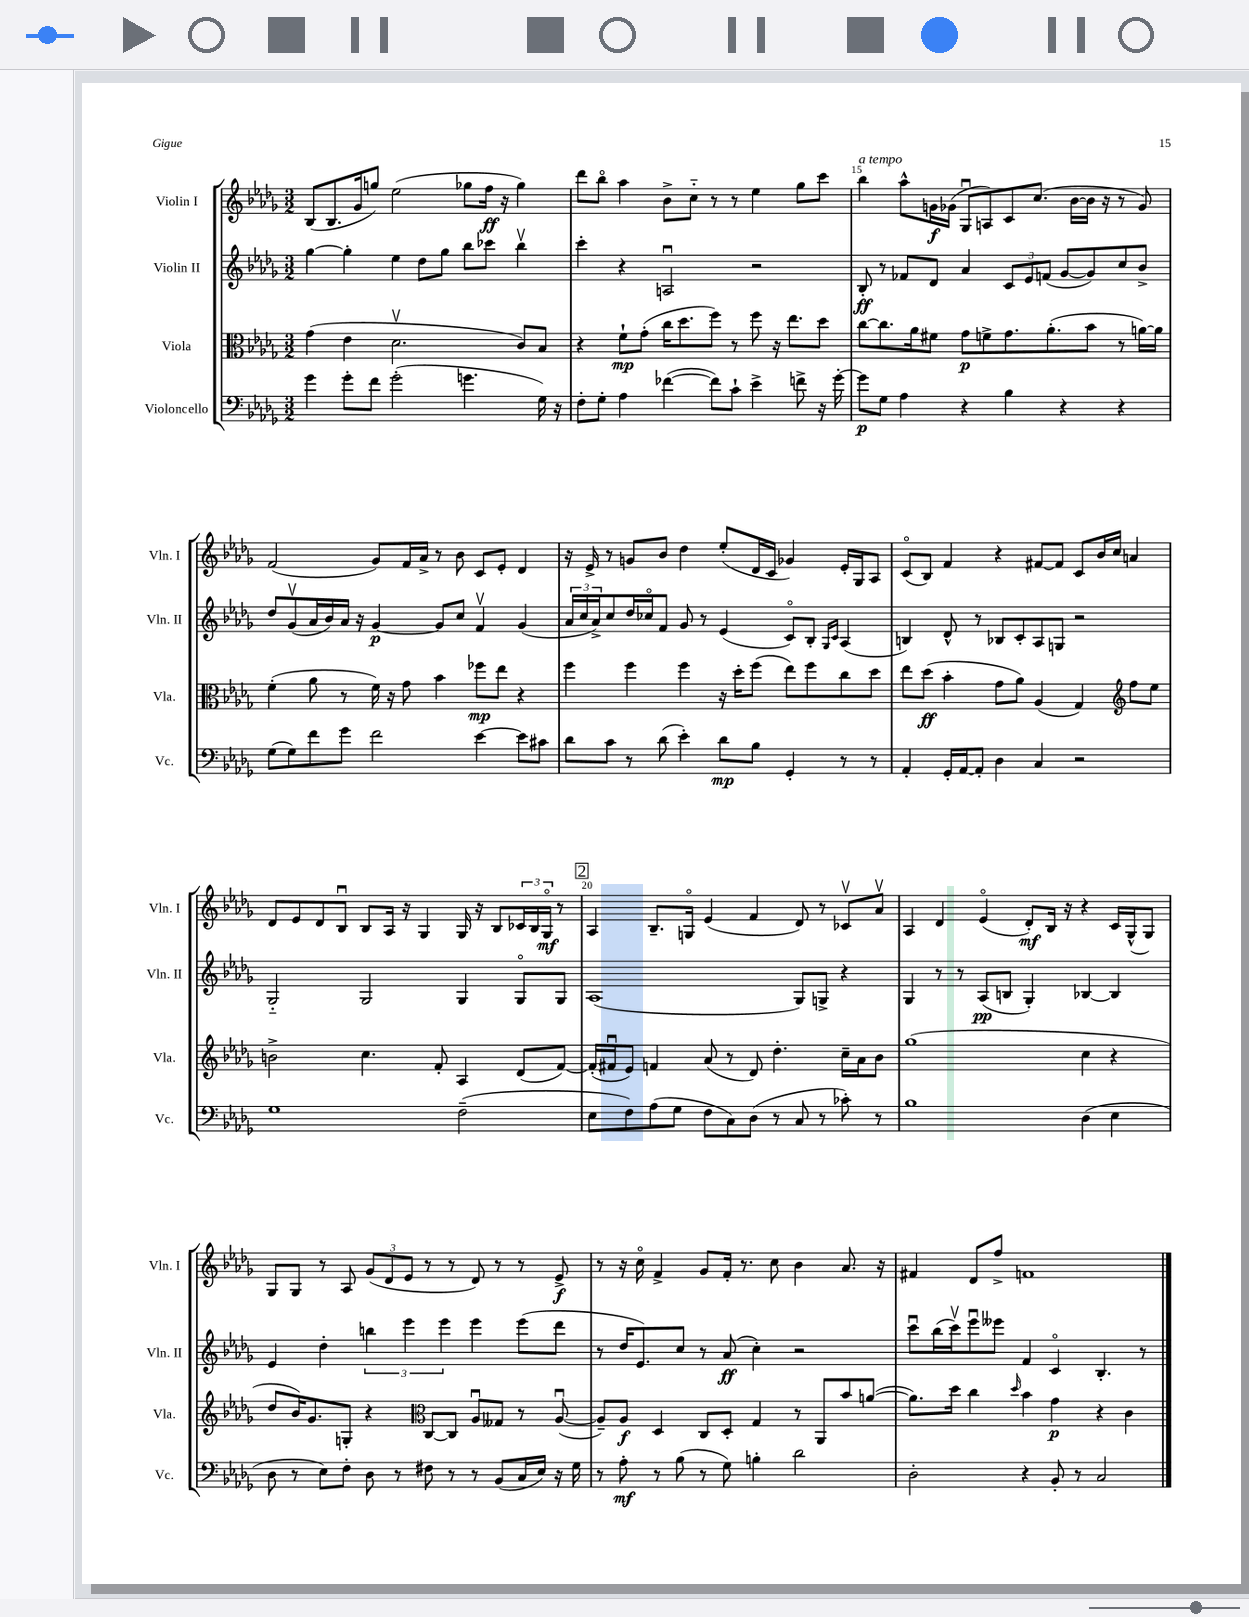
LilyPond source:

<<
\new StaffGroup <<
\new Staff = "s0" \with { instrumentName = "Violin I" shortInstrumentName = "Vln. I" } {
    \clef treble \key des \major \numericTimeSignature \time 3/2
    bes8( bes8. ges'16 g''8) ees''2( ges''8 f''16\ff r16 ges''4) |
    des'''8 bes''8\flageolet aes''4 bes'8-> c''8-_ r8 r8 ees''4 ges''8 c'''8 |
    bes''4^\markup { \italic "a tempo" } aes''8-^ g'16\f ges'16( ges8\downbow a8) c'8 c''8.( bes'16~ bes'16 r16 r8 ges'8) |
    f'2( ges'8) f'16 aes'16-> r8 bes'8 c'8 ees'8-. des'4 |
    r16 ees'16-> r8 g'8 bes'8 des''4 ees''8-.( des'16 c'16 ges'4) ees'16-. ges16 aes8 |
    c'8\flageolet( bes8) f'4 r4 fis'8~ fis'8 c'8 bes'16 c''16 a'4 |
    des'8 ees'8 des'8 bes8\downbow bes8 aes16 r16 ges4 ges16 r16 bes8 \tuplet 3/2 { ces'16 bes16 ges16\flageolet\mf } r8 |
    \mark \markup { \box "2" } aes4 bes8.-- g16\flageolet ees'4( f'4 des'8) r8 ces'8\upbow aes'8\upbow |
    aes4 des'4 ees'4\flageolet( des'8-.\mf) bes16 r16 r4 c'16 ges16-^( ges8) |
    ges8 ges8 r8 aes8 \tuplet 3/2 { ges'8( des'8 ees'8 } r8 r8 des'8) r8 r8 ees'8->\f |
    r8 r16 c''16\flageolet f'4-> ges'8 f'16-. r8. c''8 bes'4 aes'8. r16 |
    fis'4 des'8 f''8-> f'1 \bar "|." |
}
\new Staff = "s1" \with { instrumentName = "Violin II" shortInstrumentName = "Vln. II" } {
    \clef treble \key des \major \numericTimeSignature \time 3/2
    ges''4~ ges''4-. ees''4 des''8 ges''8 bes''8 ces'''8 bes''4\upbow |
    c'''4-. r4 a2\downbow r2 |
    bes8-.\ff r8 fes'8 des'8 aes'4 \tuplet 3/2 { c'8 ees'8 f'8( } ges'8~ ges'8) c''8 bes'8-> |
    des''8 ges'8\upbow( aes'16 bes'16) aes'16 r16 ges'4~\p ges'8 c''8 f'4\upbow ges'4( |
    \tuplet 3/2 { aes'16 c''16 aes'16->) } c''8 des''16 ces''16\flageolet f'8 ges'8 r8 ees'4( c'8\flageolet) bes8-. \grace { ges16 c'16 } aes4( |
    b4) des'8-^ r8 bes8 c'8-. aes8 g8 r2 |
    ges2-_ ges2 ges4 ges8\flageolet ges8 |
    \mark \markup { \box "2" } aes1( ges8) g8-> r4 |
    ges4 r8 r8 aes8\pp( b8 ges4-.) bes4~ bes4 |
    ees'4 des''4-. \tuplet 3/2 { b''4 ees'''4 ees'''4 } ees'''4 ees'''8( des'''8 |
    r8 des''16 ees'8.) c''8 r8 aes'8\ff( c''4-.) r2 |
    c'''8\downbow bes''16( c'''16\upbow) ees'''8\downbow eeses'''8 f'4 c'4\flageolet bes4.-. r8 \bar "|." |
}
\new Staff = "s2" \with { instrumentName = "Viola" shortInstrumentName = "Vla." } {
    \clef alto \key des \major \numericTimeSignature \time 3/2
    ges'4( ees'4 des'2.\upbow c'8) bes8 |
    r4 f'8-!\mp ges'8-.( c''16 des''8. f''8) r8 f''8 r16 ees''8. des''8 |
    c''8~ c''8. aes'16 fis'8 ges'8\p f'8-> ges'8. aes'8.-.( bes'8 r8 a'16~) a'16 |
    f'4-.( aes'8 r8 f'16) r16 ges'8 bes'4 fes''8\mp ees''8 r4 |
    f''4 f''4 f''4 r16 des''16-. f''8( ees''8) f''8 c''8 des''8 |
    ees''8 des''8\ff( bes'4-. ges'8 aes'8) aes4( ges4) \clef treble f''8 ees''8 |
    b'2-> c''4. f'8-. aes4 des'8( f'8~) |
    \mark \markup { \box "2" } f'16-.( fis'16\downbow ees'8) f'4 aes'8( r8 des'8) des''4.-. c''16-- aes'16 bes'8 |
    ges''1( c''4 r4 |
    des''8 bes'16) ges'8. g8-. r4 \clef alto c8~ c8 aes8\downbow geses8 r8 aes8~\downbow( |
    aes8--) aes8\f des4 c8 des8-. ges4 r8 aes,8 bes'8 a'8~( |
    a'8.) des''16 c''4 \grace { des''16 } bes'4 ges'4\p r4 c'4 \bar "|." |
}
\new Staff = "s3" \with { instrumentName = "Violoncello" shortInstrumentName = "Vc." } {
    \clef bass \key des \major \numericTimeSignature \time 3/2
    ges'4 ges'8-. f'8 ges'2-.( g'4. ges16) r16 |
    f8-. ges8-. aes4 fes'4~( fes'8) c'8-! ees'4-> f'8-> r16 ges'16~-. |
    ges'8\p ges8 aes4 r4 bes4 r4 r4 |
    ges8( ges8) f'8 ges'8 f'2 ees'4~ ees'8 cis'8 |
    des'8 c'8 r8 des'8( ees'4-.) des'8\mp bes8 ges,4-. r8 r8 |
    aes,4-. ges,16-. aes,16~ aes,8-. des4 c4 r2 |
    ges1 f2--( |
    \mark \markup { \box "2" } ees8 f8) aes8( ges8 f8 c8) des8( r8 c8 r8 ces'8-.) r8 |
    bes1 des4( ees4 |
    des8 r8 ees8) f8-. des8 r8 fis8 r8 r8 bes,8( c16 ees16) r16 ges16 |
    r8 aes8-.\mf r8 bes8( r8 ges8) b4-. des'2 |
    des2-. r4 bes,8-. r8 c2 \bar "|." |
}
>>
>>
\layout { \context { \Score currentBarNumber = #13 \override BarNumber.break-visibility = ##(#f #t #t) barNumberVisibility = #(every-nth-bar-number-visible 5) } }
